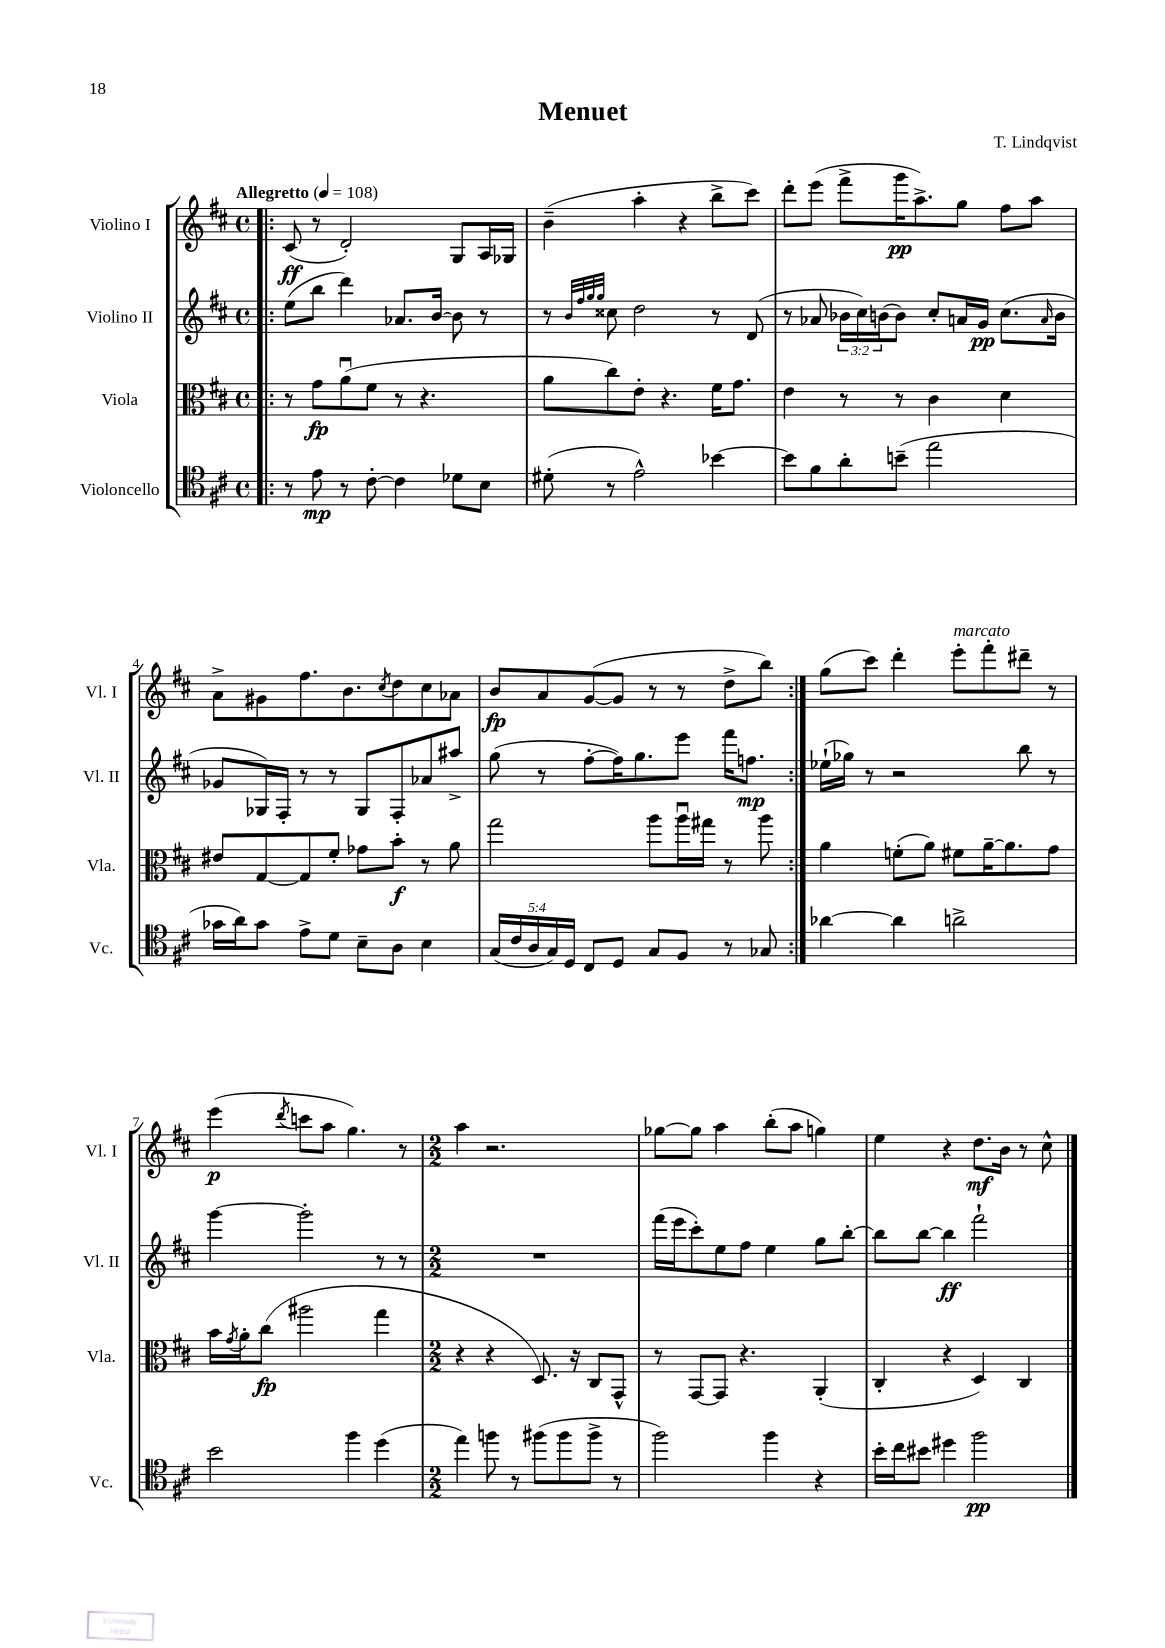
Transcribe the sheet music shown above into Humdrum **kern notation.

**kern	**dynam	**kern	**dynam	**kern	**dynam	**kern	**dynam
*part4	*part4	*part3	*part3	*part2	*part2	*part1	*part1
*staff4	*staff4	*staff3	*staff3	*staff2	*staff2	*staff1	*staff1
*I"Violoncello	*	*I"Viola	*	*I"Violino II	*	*I"Violino I	*
*I'Vc.	*	*I'Vla.	*	*I'Vl. II	*	*I'Vl. I	*
*clefC4	*	*clefC3	*	*clefG2	*	*clefG2	*
*k[f#c#]	*	*k[f#c#]	*	*k[f#c#]	*	*k[f#c#]	*
*M4/4	*	*M4/4	*	*M4/4	*	*M4/4	*
*met(c)	*	*met(c)	*	*met(c)	*	*met(c)	*
*MM108	*	*MM108	*	*MM108	*	*MM108	*
=1!|:	=1!|:	=1!|:	=1!|:	=1!|:	=1!|:	=1!|:	=1!|:
!	!	!	!	!	!	!LO:TX:a:B:t=Allegretto	!
8r	.	8r	.	(8ee\L	.	(8c#/	ff
8e\	mp	8g\L	fp	8bb\J	.	8r	.
8r	.	(8au\	.	4ddd\)	.	2d'/)	.
[8c#'\	.	8f#\J	.	.	.	.	.
4c#\]	.	8r	.	8.a-X/L	.	.	.
.	.	4.r	.	.	.	.	.
.	.	.	.	[16b/Jk	.	.	.
8d-X\L	.	.	.	8b\]	.	8G/L	.
8B\J	.	.	.	8r	.	16A/L	.
.	.	.	.	.	.	16G-X/JJ	.
=2	=2	=2	=2	=2	=2	=2	=2
(8d#X'\	.	8a\L	.	8r	.	(4b~\	.
.	.	.	.	32qqb/LLL	.	.	.
.	.	.	.	32qqff#/	.	.	.
.	.	.	.	32qqgg/	.	.	.
.	.	.	.	32qqgg/JJJ	.	.	.
8r	.	8cc#\)	.	8cc##X\	.	.	.
2e^^\)	.	8e'\J	.	2dd\	.	4aa'\	.
.	.	4.r	.	.	.	.	.
.	.	.	.	.	.	4r	.
[4b-X\	.	16f#\KL	.	8r	.	8bb^\L	.
.	.	8.g\J	.	.	.	.	.
.	.	.	.	(8d/	.	8ccc#\J)	.
=3	=3	=3	=3	=3	=3	=3	=3
8b-\L]	.	4e\	.	8r	.	8ddd'\L	.
8f#\	.	.	.	8a-X/	.	(8eee\J	.
8a'\	.	8r	.	24b-X\LL	.	8fff#^\L	.
.	.	.	.	24cc#\)	.	.	.
.	.	.	.	(24bn\J	.	.	.
(8bn~\J	.	8r	.	8b\J)	.	16ggg\K	pp
.	.	.	.	.	.	8.aa^\)	.
2ee\	.	4c#\	.	8cc#'/L	.	.	.
.	.	.	.	16an/L	.	8gg\J	.
.	.	.	.	16g/JJ	pp	.	.
.	.	4d\	.	(8.cc#\L	.	8ff#\L	.
.	.	.	.	.	.	8aa\J	.
.	.	.	.	16qqa/	.	.	.
.	.	.	.	16b\Jk	.	.	.
!!LO:LB:g=z
=4	=4	=4	=4	=4	=4	=4	=4
16g-X\LL	.	8e#X/L	.	8g-X/L	.	8a^\L	.
16a\J)	.	.	.	.	.	.	.
8g-\J	.	[8G/	.	16G-X/L)	.	8g#X\	.
.	.	.	.	16F#'/JJ	.	.	.
8e^\L	.	8G/]	.	8r	.	8.ff#\	.
8d\J	.	8f#'/J	.	8r	.	.	.
.	.	.	.	.	.	8.b\	.
8B~\L	.	8g-X\L	.	8G-/L	.	.	.
.	.	.	.	.	.	8qcc#/	.
8A\J	.	8b'\J	f	8F#'/	.	8dd\	.
4B\	.	8r	.	8a-X/	.	8cc#\	.
.	.	8a\	.	8aa#X^/J	.	8a-X\J	.
=5	=5	=5	=5	=5	=5	=5	=5
(20G/LL	.	2gg\	.	(8gg\	.	8b/L	fp
20c#/	.	.	.	.	.	.	.
20A/	.	.	.	.	.	.	.
.	.	.	.	8r	.	8a/	.
20G/)	.	.	.	.	.	.	.
20D/JJ	.	.	.	.	.	.	.
8C#/L	.	.	.	[8ff#'\L	.	([8g/	.
8D/J	.	.	.	16ff#\K])	.	8g/J]	.
.	.	.	.	8.gg\	.	.	.
8G/L	.	8aa\L	.	.	.	8r	.
8F#/J	.	16aau\L	.	8eee\J	.	8r	.
.	.	16gg#X\JJ	.	.	.	.	.
8r	.	8r	.	16fff#\KL	.	8dd^\L	.
.	.	.	.	8.ffn\J	mp	.	.
8G-X/	.	8aa\	.	.	.	8bb\J)	.
=6:|!	=6:|!	=6:|!	=6:|!	=6:|!	=6:|!	=6:|!	=6:|!
[4a-X\	.	4a\	.	(16ee-X`\LL	.	(8gg\L	.
.	.	.	.	16gg-X\JJ)	.	.	.
.	.	.	.	8r	.	8ccc#\J)	.
4a-\]	.	(8fn'\L	.	2r	.	4ddd'\	.
.	.	8a\J)	.	.	.	.	.
!	!	!	!	!	!	!LO:TX:a:i:t=marcato	!
2an^\	.	8f#X\L	.	.	.	8eee'\L	.
.	.	[16a~\K	.	.	.	8fff#'\	.
.	.	8.a\]	.	.	.	.	.
.	.	.	.	8bb\	.	8ddd#X~\J	.
.	.	8g\J	.	8r	.	8r	.
!!LO:LB:g=z
=7	=7	=7	=7	=7	=7	=7	=7
2b\	.	16b\LL	.	[4ggg\	.	(4eee\	p
.	.	8qg/	.	.	.	.	.
.	.	16a'\J	.	.	.	.	.
.	.	(8cc#\J	fp	.	.	.	.
.	.	.	.	.	.	8qddd/	.
.	.	2aa#X\	.	2ggg'\]	.	8cccn\L	.
.	.	.	.	.	.	8aa\J	.
4ff#\	.	.	.	.	.	4.gg\)	.
(4dd\	.	4gg\	.	8r	.	.	.
.	.	.	.	8r	.	8r	.
=8	=8	=8	=8	=8	=8	=8	=8
*M2/2	*	*M2/2	*	*M2/2	*	*M2/2	*
4ee\)	.	4r	.	1r	.	4aa\	.
8ffn\	.	4r	.	.	.	2.r	.
8r	.	.	.	.	.	.	.
(8ff#X\L	.	8.D/)	.	.	.	.	.
8ff#\	.	.	.	.	.	.	.
.	.	16r	.	.	.	.	.
8ff#^\J	.	8C#/L	.	.	.	.	.
8r	.	8GG^^/J	.	.	.	.	.
=9	=9	=9	=9	=9	=9	=9	=9
2ff#\)	.	8r	.	(16fff#\LL	.	[8gg-X\L	.
.	.	.	.	16eee\J	.	.	.
.	.	[8GG/L	.	8ccc#'\)	.	8gg-\J]	.
.	.	8GG/J]	.	8ee\	.	4aa\	.
.	.	4.r	.	8ff#\J	.	.	.
4ff#\	.	.	.	4ee\	.	(8bb'\L	.
.	.	.	.	.	.	8aa\J	.
4r	.	(4AA'/	.	8gg\L	.	4ggn\)	.
.	.	.	.	[8bb'\J	.	.	.
=10	=10	=10	=10	=10	=10	=10	=10
16b'\LL	.	4C#'/	.	8bb\L]	.	4ee\	.
16cc#\J	.	.	.	.	.	.	.
8b#X\J	.	.	.	[8bb\J	.	.	.
4dd#X\	.	4r	.	4bb\]	ff	4r	.
2ff#\	pp	4D/)	.	2fff#`\	.	8.dd\L	mf
.	.	.	.	.	.	16b\Jk	.
.	.	4C#/	.	.	.	8r	.
.	.	.	.	.	.	8cc#^^\	.
==	==	==	==	==	==	==	==
*-	*-	*-	*-	*-	*-	*-	*-
